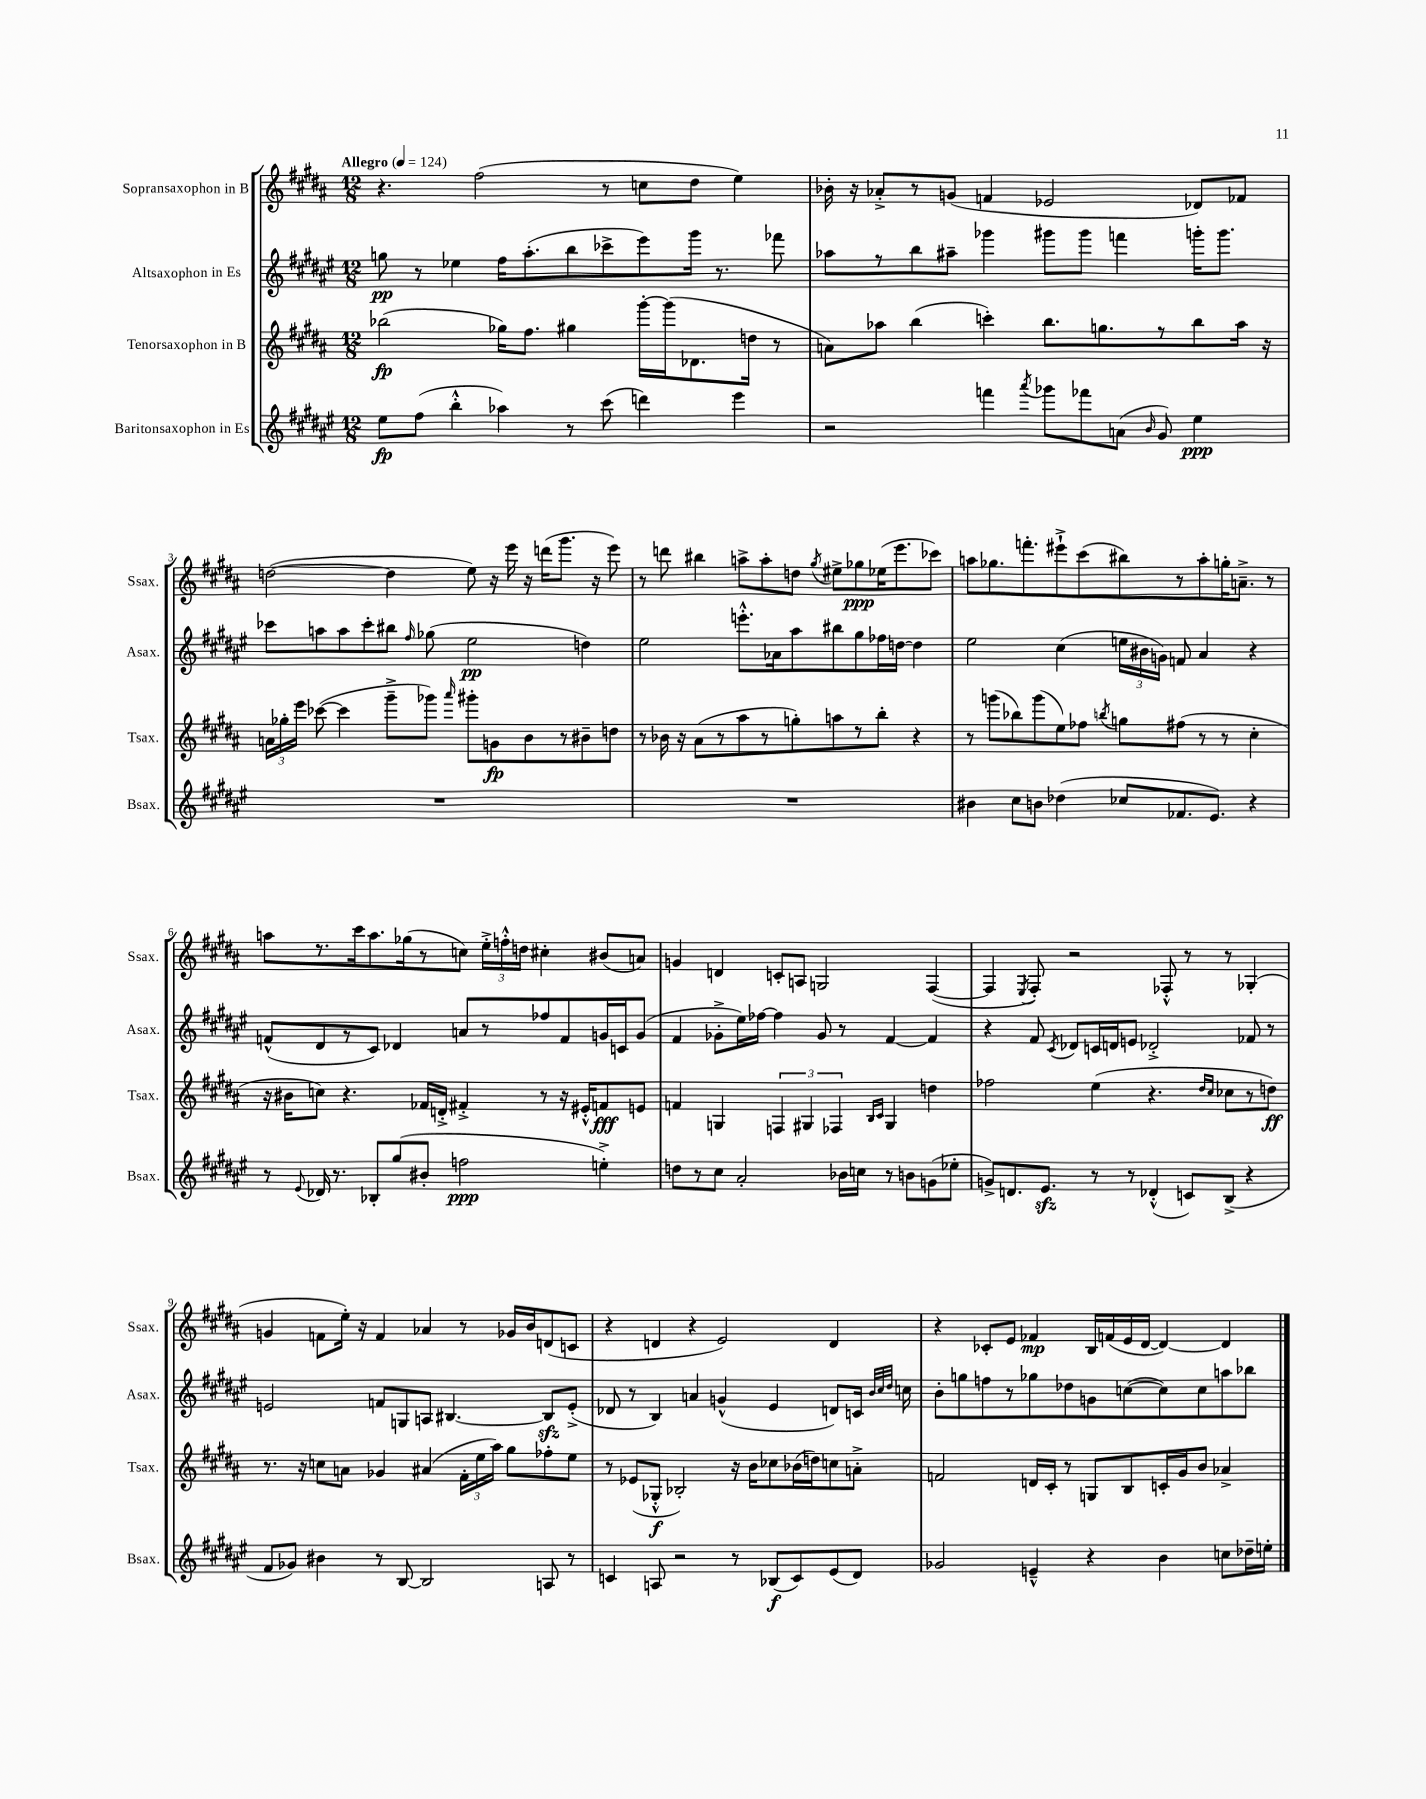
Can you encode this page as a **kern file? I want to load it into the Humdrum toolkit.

**kern	**kern	**kern	**kern
*staff4	*staff3	*staff2	*staff1
*clefG2	*clefG2	*clefG2	*clefG2
*k[f#c#g#d#a#e#]	*k[f#c#g#d#a#]	*k[f#c#g#d#a#e#]	*k[f#c#g#d#a#]
*M12/8	*M12/8	*M12/8	*M12/8
*MM124	*MM124	*MM124	*MM124
8ee#	(2bb-	8gg	4.r
(8ff#	.	8r	.
4bb'^^	.	4ee-	.
.	.	.	(2ff#
4aa-)	16gg-)	16ff#	.
.	8.ff#	(8.aa#'	.
8r	4gg#	8bb	.
(8ccc#	.	8ccc-^	8r
4ddd)	[16ggg#'	8eee#)	8cc
.	(16ggg#]	.	.
.	8.d-	16ggg#	8dd#
.	.	8.r	.
4eee#	.	.	4ee)
.	16dd	.	.
.	8r	8fff-	.
=	=	=	=
2r	8a)	8aa-	16b-'
.	.	.	16r
.	8aa-	8r	8a-'^
.	(4bb	8bb	8r
.	.	8aa#~	(8g
4fff	4ccc')	4ggg-	4f
8qaaa#	.	.	.
8ggg-	8.bb	8ggg#	2e-
8fff-	.	8ggg#	.
.	8.gg	.	.
(8a	.	4fff	.
16qqb	.	.	.
8g#)	8r	.	.
4ee#	8bb	16ggg'	8d-)
.	.	8.ggg	.
.	16aa-	.	8f-
.	16r	.	.
=	=	=	=
1.r	24a	8ccc-	([2dd
.	24gg-'	.	.
.	24eee	.	.
.	([8ccc-	8aa	.
.	4ccc-]	8aa	.
.	.	8ccc-'	.
.	8ggg#~^	8bb#	4dd]
.	.	16qqff#	.
.	8ggg-)	(8gg-	.
.	16qqaaa#	.	.
.	8ggg#'	2ee#	8ee)
.	8g	.	16r
.	.	.	16eee
.	8b	.	16r
.	.	.	(16ddd
.	8r	.	8.ggg#
.	8b#~	4dd)	.
.	.	.	16r
.	8dd	.	8eee)
=	=	=	=
1.r	8r	2ee#	8r
.	16b-	.	8ddd
.	16r	.	.
.	(8a#	.	4bb#
.	8r	.	.
.	8aa#	8.eee'^^	8aa^
.	8r	.	8aa'
.	.	16a-	.
.	8gg')	8aa#	8dd
.	.	.	8qgg#
.	8aa	8bb#	8ee#^
.	8r	8gg#	8gg-
.	8bb'	16ff-	(16ee-
.	.	[16dd	8.eee
.	4r	4dd]	.
.	.	.	8ccc-)
=	=	=	=
4b#	8r	2ee#	8aa
.	(8ggg	.	8.gg-
8cc#	8bb-)	.	.
.	.	.	8.fff'
8b	(8ggg	.	.
(4dd-	8ee)	(4cc#	8eee#`^
.	8ff-	.	(8ccc#
.	8qbb	.	.
8cc-	8gg	24ee	8bb#)
.	.	24b#	.
.	.	24g)	.
8.f-	(8ff#	8f	8r
.	8r	4a#	8aa'
8.e#)	.	.	.
.	8r	.	16gg'
.	.	.	8.a~^
4r	4cc#'	4r	.
.	.	.	8r
=	=	=	=
8r	16r	(8f^^	8aa
.	16b#	.	.
8qqe#	.	.	.
16d-	8cc)	8d#	8.r
8.r	.	.	.
.	4.r	8r	.
.	.	.	16ccc#
8B-'	.	8c#)	8.aa
(8gg#	.	4d-	.
.	.	.	(16gg-
8b#'	16f-	.	8r
.	16d'^	.	.
2ff	4f#'^	8a	8cc)
.	.	8r	24ee'^
.	.	.	24ff'^^
.	.	.	24dd
.	8r	8ff-	4cc#'
.	16r	8f	.
.	16e#'^^	.	.
4ee'^)	8f	16g	(8b#
.	.	16c	.
.	8e	(8g	8a)
=	=	=	=
8dd	4f	4f#	4g
8r	.	.	.
8cc#	4G	8g-'^	4d
2a#'	.	16ee#)	.
.	.	[16ff-	.
.	6F	4ff-]	8c'
.	.	.	8A
.	6G#	.	.
.	.	8g-	2G
.	6F-	.	.
16b-	.	8r	.
16cc	.	.	.
.	16qqB	.	.
.	16qqc#	.	.
8r	4G#	[4f#	.
8b	.	.	.
(8g	4dd	4f#]	([4F#
8ee-'	.	.	.
=	=	=	=
8g^)	2ff-	4r	4F#]
8.d	.	.	.
.	.	.	8qE
.	.	8f#	8F#')
8.e#	.	.	.
.	.	8qc#	.
.	.	8d-	2r
8r	(4ee	16c	.
.	.	16d	.
8r	.	8e	.
(4d-'^^	4.r	2d-'^	.
.	.	.	8F-'^^
8c)	.	.	8r
.	16qqdd#	.	.
.	16qqcc#	.	.
(8B^	8cc-	.	8r
4r	8r	8f-	(4G-'
.	8dd)	8r	.
=	=	=	=
8f#	8.r	2e	4g
8g-)	.	.	.
.	16r	.	.
4b#	8cc	.	8f
.	8a	.	16ee')
.	.	.	16r
8r	4g-	8f	4f
[8B	.	8G	.
2B]	(4a#	8A	4a-
.	.	[4.B#	.
.	24f#'	.	8r
.	24ee	.	.
.	24aa#)	.	.
.	8gg#	.	16g-
.	.	.	16b
8A	8ff-'	8B#]	(8d
8r	8ee	(8e'^	8c
=	=	=	=
4c	8r	8d-	4r
.	(8e-	8r	.
8A	8G-'^^	4B)	4d
2r	2B-')	.	.
.	.	4a	4r
.	.	(4g^^	2e)
8r	16r	.	.
.	16b	.	.
(8B-	8cc-	4e#	.
8c)	(16b-	.	.
.	16dd)	.	.
(8e#	8cc	8d)	4d
8d#)	8a'^	16c	.
.	.	32qqb	.
.	.	32qqcc#	.
.	.	32qqdd#	.
.	.	16cc	.
=	=	=	=
2g-	2f	8b'	4r
.	.	8gg	.
.	.	8ff	8c-'
.	.	8r	8e
4e~^^	16d	8gg-	4f-
.	16c#'	.	.
.	8r	8dd-	.
4r	8G	8g	16B
.	.	.	(16f
.	8B	([8cc	16e
.	.	.	[16d#
4b	16c'	8cc])	4d#_)
.	16g#	.	.
.	8b	8cc	.
8cc	4a-^	8aa	4d#]
16dd-~	.	8bb-	.
16ee'	.	.	.
==	==	==	==
*-	*-	*-	*-
